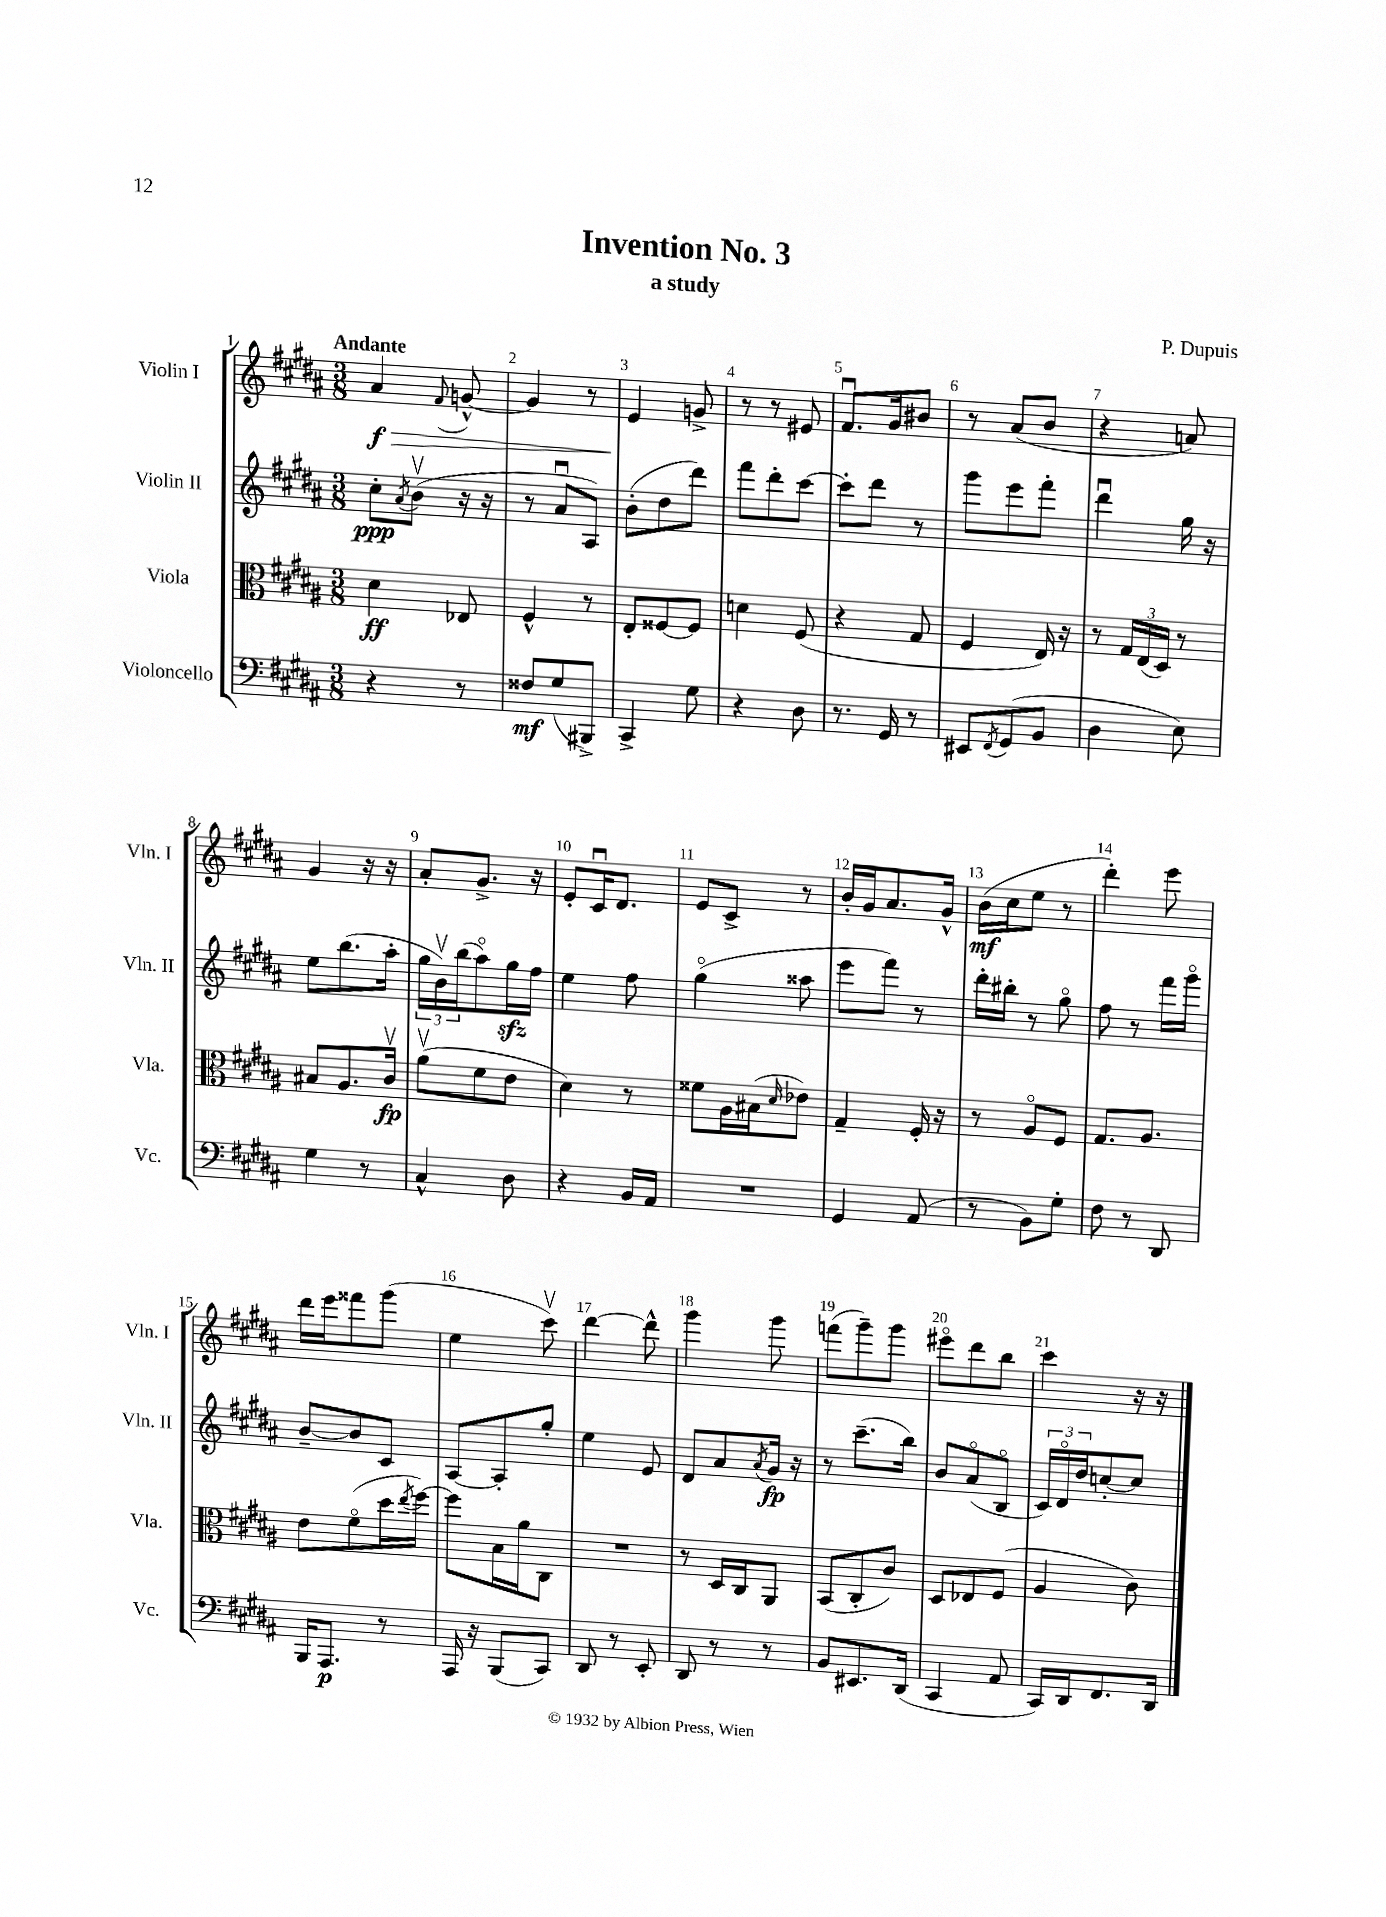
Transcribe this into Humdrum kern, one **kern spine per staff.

**kern	**dynam	**kern	**dynam	**kern	**dynam	**kern	**dynam
*part4	*part4	*part3	*part3	*part2	*part2	*part1	*part1
*staff4	*staff4	*staff3	*staff3	*staff2	*staff2	*staff1	*staff1
*I"Violoncello	*	*I"Viola	*	*I"Violin II	*	*I"Violin I	*
*I'Vc.	*	*I'Vla.	*	*I'Vln. II	*	*I'Vln. I	*
*clefF4	*	*clefC3	*	*clefG2	*	*clefG2	*
*k[f#c#g#d#a#]	*	*k[f#c#g#d#a#]	*	*k[f#c#g#d#a#]	*	*k[f#c#g#d#a#]	*
*M3/8	*	*M3/8	*	*M3/8	*	*M3/8	*
=1	=1	=1	=1	=1	=1	=1	=1
!	!	!	!	!	!	!LO:TX:a:B:t=Andante	!
!	!	!	!	!	!	!	!LO:HP:b
4r	.	4d#\	ff	8cc#'\L	ppp	4a#/	> f
.	.	.	.	8qa#/	.	.	.
.	.	.	.	(8bv\J	.	.	.
.	.	.	.	.	.	8qqf#/	.
8r	.	8E-X/	.	16r	.	[8gn^^/	.
.	.	.	.	16r	.	.	.
=2	=2	=2	=2	=2	=2	=2	=2
8F##X/L	mf	4F#^^/	.	8r	.	4g/]	.
(8G#/	.	.	.	8a#u/L	.	.	.
8BBB#X^/J)	.	8r	.	8A#/J)	.	8r	.
=3	=3	=3	=3	=3	=3	=3	=3
4CC#^/	.	8E'/L	.	(8b'\L	.	4e/	.
.	.	[8F##X/	.	8dd#\	.	.	.
8G#\	.	8F##/J]	.	8ddd#\J)	.	8gn^/	]
=4	=4	=4	=4	=4	=4	=4	=4
4r	.	4dn\	.	8fff#\L	.	8r	.
.	.	.	.	8ddd#'\	.	8r	.
8D#\	.	(8F#/	.	[8ccc#\J	.	8e#X/	.
=5	=5	=5	=5	=5	=5	=5	=5
8.r	.	4r	.	8ccc#'\L]	.	8.f#u/L	.
.	.	.	.	8ddd#\J	.	.	.
16GG#/	.	.	.	.	.	16g#/k	.
8r	.	8G#/	.	8r	.	8b#X/J	.
=6	=6	=6	=6	=6	=6	=6	=6
8EE#X/L	.	4F#/	.	8ggg#\L	.	8r	.
8qFF#/	.	.	.	.	.	.	.
(8GG#/	.	.	.	8eee\	.	(8a#/L	.
8BB/J	.	16E/)	.	8fff#'\J	.	8b/J	.
.	.	16r	.	.	.	.	.
=7	=7	=7	=7	=7	=7	=7	=7
4D#\	.	8r	.	4ddd#u\	.	4r	.
.	.	24G#/LL	.	.	.	.	.
.	.	(24E/	.	.	.	.	.
.	.	24D#/JJ)	.	.	.	.	.
8E\)	.	8r	.	16gg#\	.	8an/)	.
.	.	.	.	16r	.	.	.
!!LO:LB:g=z
=8	=8	=8	=8	=8	=8	=8	=8
4G#\	.	8B#X/L	.	8ee\L	.	4g#/	.
.	.	8.A#/	.	(8.bb\	.	.	.
8r	.	.	.	.	.	16r	.
.	.	16c#v/Jk	fp	16aa#'\Jk	.	16r	.
=9	=9	=9	=9	=9	=9	=9	=9
4C#^^/	.	(8a#v\L	.	24gg#\LL	.	8a#'/L	.
.	.	.	.	24bv\)	.	.	.
.	.	.	.	(24bb\J	.	.	.
.	.	8f#\	.	8aa#\)	.	8.g#^/J	.
8D#\	.	8e\J	.	16gg#zz\L	.	.	.
.	.	.	.	16ff#\JJ	.	16r	.
=10	=10	=10	=10	=10	=10	=10	=10
4r	.	4d#\)	.	4ee\	.	8e'/L	.
.	.	.	.	.	.	16c#u/K	.
.	.	.	.	.	.	8.d#/J	.
16BB/LL	.	8r	.	8ff#\	.	.	.
16AA#/JJ	.	.	.	.	.	.	.
=11	=11	=11	=11	=11	=11	=11	=11
4.r	.	8f##X\L	.	(4gg#\	.	8e/L	.
.	.	16A#\L	.	.	.	8c#^/J	.
.	.	(16B#X\J	.	.	.	.	.
.	.	16qqd#/	.	.	.	.	.
.	.	8e-X\J)	.	8aa##X\	.	8r	.
=12	=12	=12	=12	=12	=12	=12	=12
4GG#/	.	4G#~/	.	8eee\L	.	16b'/LL	.
.	.	.	.	.	.	16g#/J	.
.	.	.	.	8fff#\J)	.	8.a#/	.
(8AA#/	.	16F#'/	.	8r	.	.	.
.	.	16r	.	.	.	16g#^^/Jk	.
=13	=13	=13	=13	=13	=13	=13	=13
8r	.	8r	.	16ddd#'\LL	.	(16b\LL	mf
.	.	.	.	16bb#X'\JJ	.	16cc#\J	.
8BB\L)	.	8A#/L	.	8r	.	8ee\J	.
8G#'\J	.	8F#/J	.	8gg#\	.	8r	.
=14	=14	=14	=14	=14	=14	=14	=14
8F#\	.	8.G#/L	.	8ff#\	.	4ddd#'\)	.
8r	.	.	.	8r	.	.	.
.	.	8.A#/J	.	.	.	.	.
8DD#/	.	.	.	16fff#\LL	.	8eee\	.
.	.	.	.	16ggg#\JJ	.	.	.
!!LO:LB:g=z
=15	=15	=15	=15	=15	=15	=15	=15
16BBB/KL	.	8e\L	.	[8b~/L	.	16ddd#\LL	.
8.AAA#/J	p	.	.	.	.	16eee\J	.
.	.	(8f#\	.	8b/]	.	8fff##X\	.
8r	.	16dd#\L	.	8c#/J	.	(8ggg#\J	.
.	.	8qee/	.	.	.	.	.
.	.	[16ff#\JJ)	.	.	.	.	.
=16	=16	=16	=16	=16	=16	=16	=16
16AAA#/	.	8ff#\L]	.	[8A#/L	.	4ee\	.
16r	.	.	.	.	.	.	.
(8BBB/L	.	16B\L	.	8A#'/]	.	.	.
.	.	16a#\J	.	.	.	.	.
8CC#/J)	.	8C#\J	.	8gg#'/J	.	8ccc#v\)	.
=17	=17	=17	=17	=17	=17	=17	=17
8DD#/	.	4.r	.	4ee\	.	[4ddd#\	.
8r	.	.	.	.	.	.	.
8EE'/	.	.	.	8e/	.	8ddd#^^\]	.
=18	=18	=18	=18	=18	=18	=18	=18
8DD#/	.	8r	.	8d#/L	.	4ggg#\	.
8r	.	16D#/LL	.	8a#/	.	.	.
.	.	16C#/J	.	.	.	.	.
.	.	.	.	8qa#/	.	.	.
8r	.	8AA#/J	.	16g#/Jk	fp	8ggg#\	.
.	.	.	.	16r	.	.	.
=19	=19	=19	=19	=19	=19	=19	=19
8BB/L	.	(8BB/L	.	8r	.	(8fffn\L	.
8.EE#X/	.	8C#'/	.	(8.ccc#~\L	.	8ggg#~\)	.
.	.	8c#/J)	.	.	.	8ggg#\J	.
(16DD#/Jk	.	.	.	16bb\Jk)	.	.	.
=20	=20	=20	=20	=20	=20	=20	=20
4CC#/	.	8D#/L	.	8b/L	.	8eee#X\L	.
.	.	8E-X/	.	(8a#/	.	8ddd#\	.
8AA#/	.	(8F#/J	.	8B/J	.	8bb\J	.
=21	=21	=21	=21	=21	=21	=21	=21
16CC#/LL)	.	4A#/	.	24c#/LL)	.	4ccc#\	.
.	.	.	.	24d#/	.	.	.
16DD#/J	.	.	.	.	.	.	.
.	.	.	.	24dd#/J	.	.	.
8.FF#/	.	.	.	[8ccn'/	.	.	.
.	.	8c#\)	.	8cc/J]	.	16r	.
16DD#/Jk	.	.	.	.	.	16r	.
==	==	==	==	==	==	==	==
*-	*-	*-	*-	*-	*-	*-	*-
